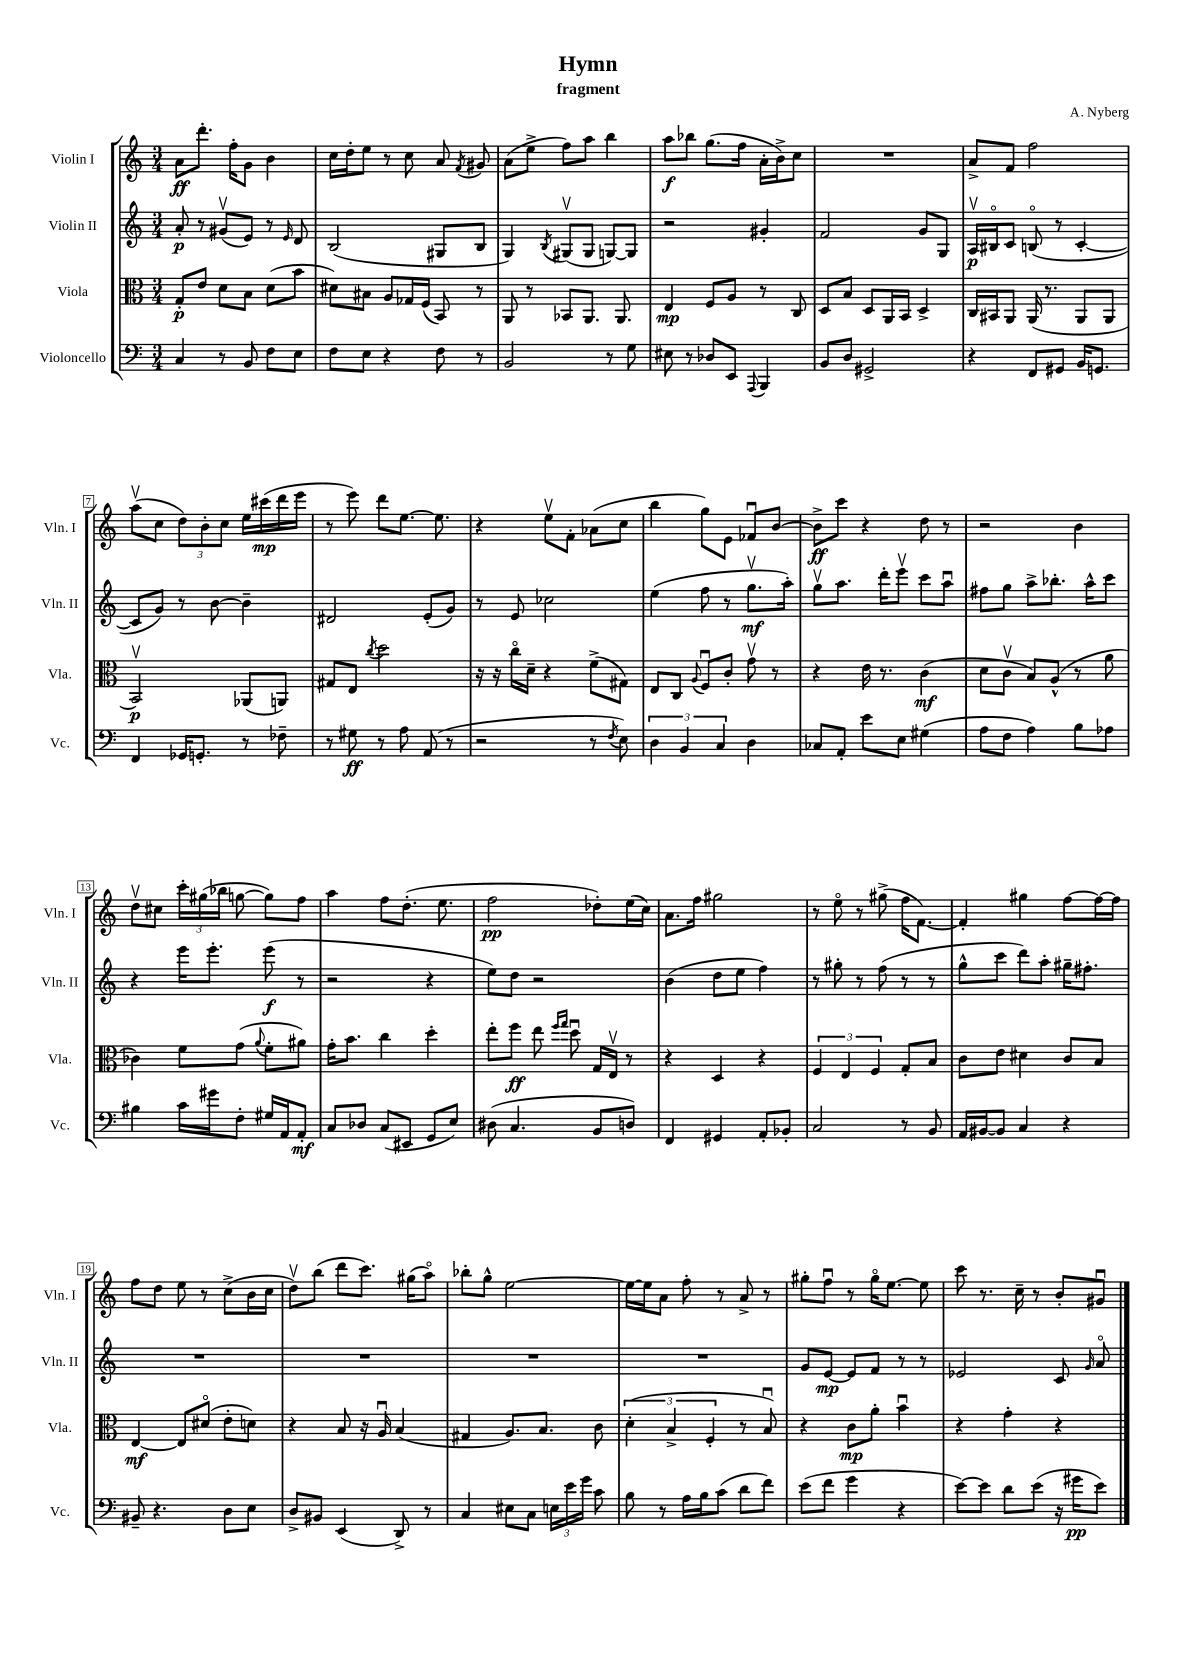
\header { title = "Hymn" composer = "A. Nyberg" subtitle = "fragment" }
<<
\new StaffGroup <<
\new Staff = "s0" \with { instrumentName = "Violin I" shortInstrumentName = "Vln. I" } {
    \clef treble \key c \major \numericTimeSignature \time 3/4
    \autoBeamOff a'8[\ff d'''8.]-. f''16[-. g'8] b'4 |
    c''16[ d''16-. e''8] r8 c''8 a'8 \acciaccatura { f'8 } gis'8 |
    a'8[( e''8]-> f''8[) a''8] b''4 |
    a''8[\f bes''8] g''8.[( f''16] a'16[-. b'16->) c''8] |
    R2. |
    a'8[-> f'8] f''2 |
    a''8[\upbow( c''8] \tuplet 3/2 { d''8[) b'8-. c''8] } e''16[ cis'''16\mp( d'''16 e'''16] |
    r8 e'''8) d'''8[ e''8.]~ e''8. |
    r4 e''8[\upbow f'8]-. aes'8[( c''8] |
    b''4 g''8[) e'8] fes'8[\downbow b'8]~ |
    b'8[->\ff c'''8] r4 d''8 r8 |
    r2 b'4 |
    d''8[\upbow cis''8] \tuplet 3/2 { c'''16[-. gis''16( bes''16] } g''8~ g''8[) f''8] |
    a''4 f''8[ d''8.]-.( e''8. |
    f''2\pp des''8[-.) e''16( c''16]) |
    a'8.[ f''16] gis''2 |
    r8 e''8\flageolet r8 gis''8->( f''16[ f'8.]~) |
    f'4-. gis''4 f''8[~ f''16~ f''16] |
    f''8[ d''8] e''8 r8 c''8[->( b'16 c''16] |
    d''8[\upbow) b''8]( d'''8[ c'''8.]) gis''16[( a''8]\flageolet) |
    bes''8[-. g''8]-^ e''2~ |
    e''16[~ e''16 a'8] f''8-. r8 a'8-> r8 |
    gis''8[-. f''8]\downbow r8 gis''16[\flageolet e''8.]~ e''8 |
    c'''8 r8. c''16-- r8 b'8[-. gis'8]\downbow \bar "|." |
}
\new Staff = "s1" \with { instrumentName = "Violin II" shortInstrumentName = "Vln. II" } {
    \clef treble \key c \major \numericTimeSignature \time 3/4
    \autoBeamOff a'8-.\p r8 gis'8[\upbow( e'8]) r8 \grace { e'16 } d'8 |
    b2( gis8[ b8] |
    g4) \acciaccatura { b8 } gis8[\upbow( gis8] g8[~) g8] |
    r2 gis'4-. |
    f'2 g'8[ g8] |
    a16[\upbow\p bis16\flageolet c'8] b8\flageolet( r8 c'4~-. |
    c'8[ g'8]) r8 b'8~ b'4-- |
    dis'2 e'8[-.( g'8]) |
    r8 e'8 ces''2 |
    e''4( f''8 r8 g''8.[\upbow\mf a''16]-.) |
    g''8[\upbow a''8.] d'''16[-. e'''8]\upbow c'''8[ a''8]\downbow |
    fis''8[ g''8] a''8[-> bes''8.]-. a''16[-^ c'''8] |
    r4 e'''16[ e'''8.]-. e'''8\f( r8 |
    r2 r4 |
    e''8[) d''8] r2 |
    b'4( d''8[ e''8] f''4) |
    r8 gis''8-. r8 f''8( r8 r8 |
    g''8[-^ c'''8] d'''8[) a''8]-. gis''16[-- fis''8.]-. |
    R2. |
    R2. |
    R2. |
    R2. |
    g'8[ e'8]~\mp e'8[ f'8] r8 r8 |
    ees'2 c'8 \grace { g'16 } a'8\flageolet \bar "|." |
}
\new Staff = "s2" \with { instrumentName = "Viola" shortInstrumentName = "Vla." } {
    \clef alto \key c \major \numericTimeSignature \time 3/4
    \autoBeamOff g8[-.\p e'8] d'8[ b8] d'8[( b'8] |
    dis'8[) bis8] a8[ ges16 f16]( b,8) r8 |
    a,8 r8 bes,8[ a,8.] a,8. |
    e4\mp f8[ a8] r8 c8 |
    d8[ b8] d8[ a,16 b,16] d4-> |
    c16[ bis,16 a,8] a,16( r8. a,8[ a,8] |
    b,2\upbow\p) aes,8[( a,8]) |
    gis8[ e8] \acciaccatura { c''8 } d''2 |
    r16 r16 c''16[\flageolet d'16]-- r4 f'8[->( gis8]) |
    e8[ c8] \appoggiatura { a8 } f8[\downbow c'8]-. g'8\upbow r8 |
    r4 e'16 r8. c'4\mf( |
    d'8[ c'8]\upbow b8[) a8]-^( r8 a'8 |
    ces'4) f'8[ g'8]( \appoggiatura { a'8 } f'8[-. ais'8]) |
    g'16[-. b'8.] c''4 d''4-. |
    e''8[-. f''8]\ff e''8 \grace { f''16[ g''16] } d''8\downbow g16[ e16]\upbow r8 |
    r4 d4 r4 |
    \tuplet 3/2 { f4 e4 f4 } g8[-. b8] |
    c'8[ e'8] dis'4 c'8[ b8] |
    e4~\mf e8[ dis'8]\flageolet( e'8[-. d'8]) |
    r4 b8 r16 a16\downbow b4( |
    gis4 a8.[) b8.] c'8 |
    \tuplet 3/2 { d'4-.( b4-> f4-. } r8 b8\downbow) |
    r4 c'8[\mp a'8]-. b'4\downbow |
    r4 g'4-. r4 \bar "|." |
}
\new Staff = "s3" \with { instrumentName = "Violoncello" shortInstrumentName = "Vc." } {
    \clef bass \key c \major \numericTimeSignature \time 3/4
    \autoBeamOff c4 r8 b,8 f8[ e8] |
    f8[ e8] r4 f8 r8 |
    b,2 r8 g8 |
    eis8 r8 des8[ e,8] \appoggiatura { a,,8 } b,,4 |
    b,8[ d8] gis,2-> |
    r4 f,8[ gis,8] b,16[ g,8.] |
    f,4 ges,16[ g,8.]-. r8 fes8-- |
    r8 gis8\ff r8 a8 a,8( r8 |
    r2 r8 \acciaccatura { f8 } e8) |
    \tuplet 3/2 { d4 b,4 c4 } d4 |
    ces8[ a,8]-. e'8[ e8] gis4( |
    a8[ f8] a4) b8[ aes8] |
    bis4 c'16[ gis'16 f8]-. gis16[ a,16 a,8]-.\mf |
    c8[ des8] c8[( eis,8] g,8[ e8]) |
    dis8( c4. b,8[ d8]) |
    f,4 gis,4 a,8[-. bes,8]-. |
    c2 r8 b,8 |
    a,16[ bis,16~ bis,8] c4 r4 |
    bis,8-- r4. d8[ e8] |
    d8[-> bis,8] e,4( d,8->) r8 |
    c4 eis8[ c8] \tuplet 3/2 { e16[ e'16 g'16] } c'8 |
    b8 r8 a16[ b16 c'8]( d'8[ f'8]) |
    e'8[( f'8] g'4 r4 |
    e'8[~) e'8] d'8[ e'8]( r16 gis'16[\pp e'8]) \bar "|." |
}
>>
>>
\layout { \context { \Score \override BarNumber.stencil = #(make-stencil-boxer 0.1 0.3 ly:text-interface::print) } }
